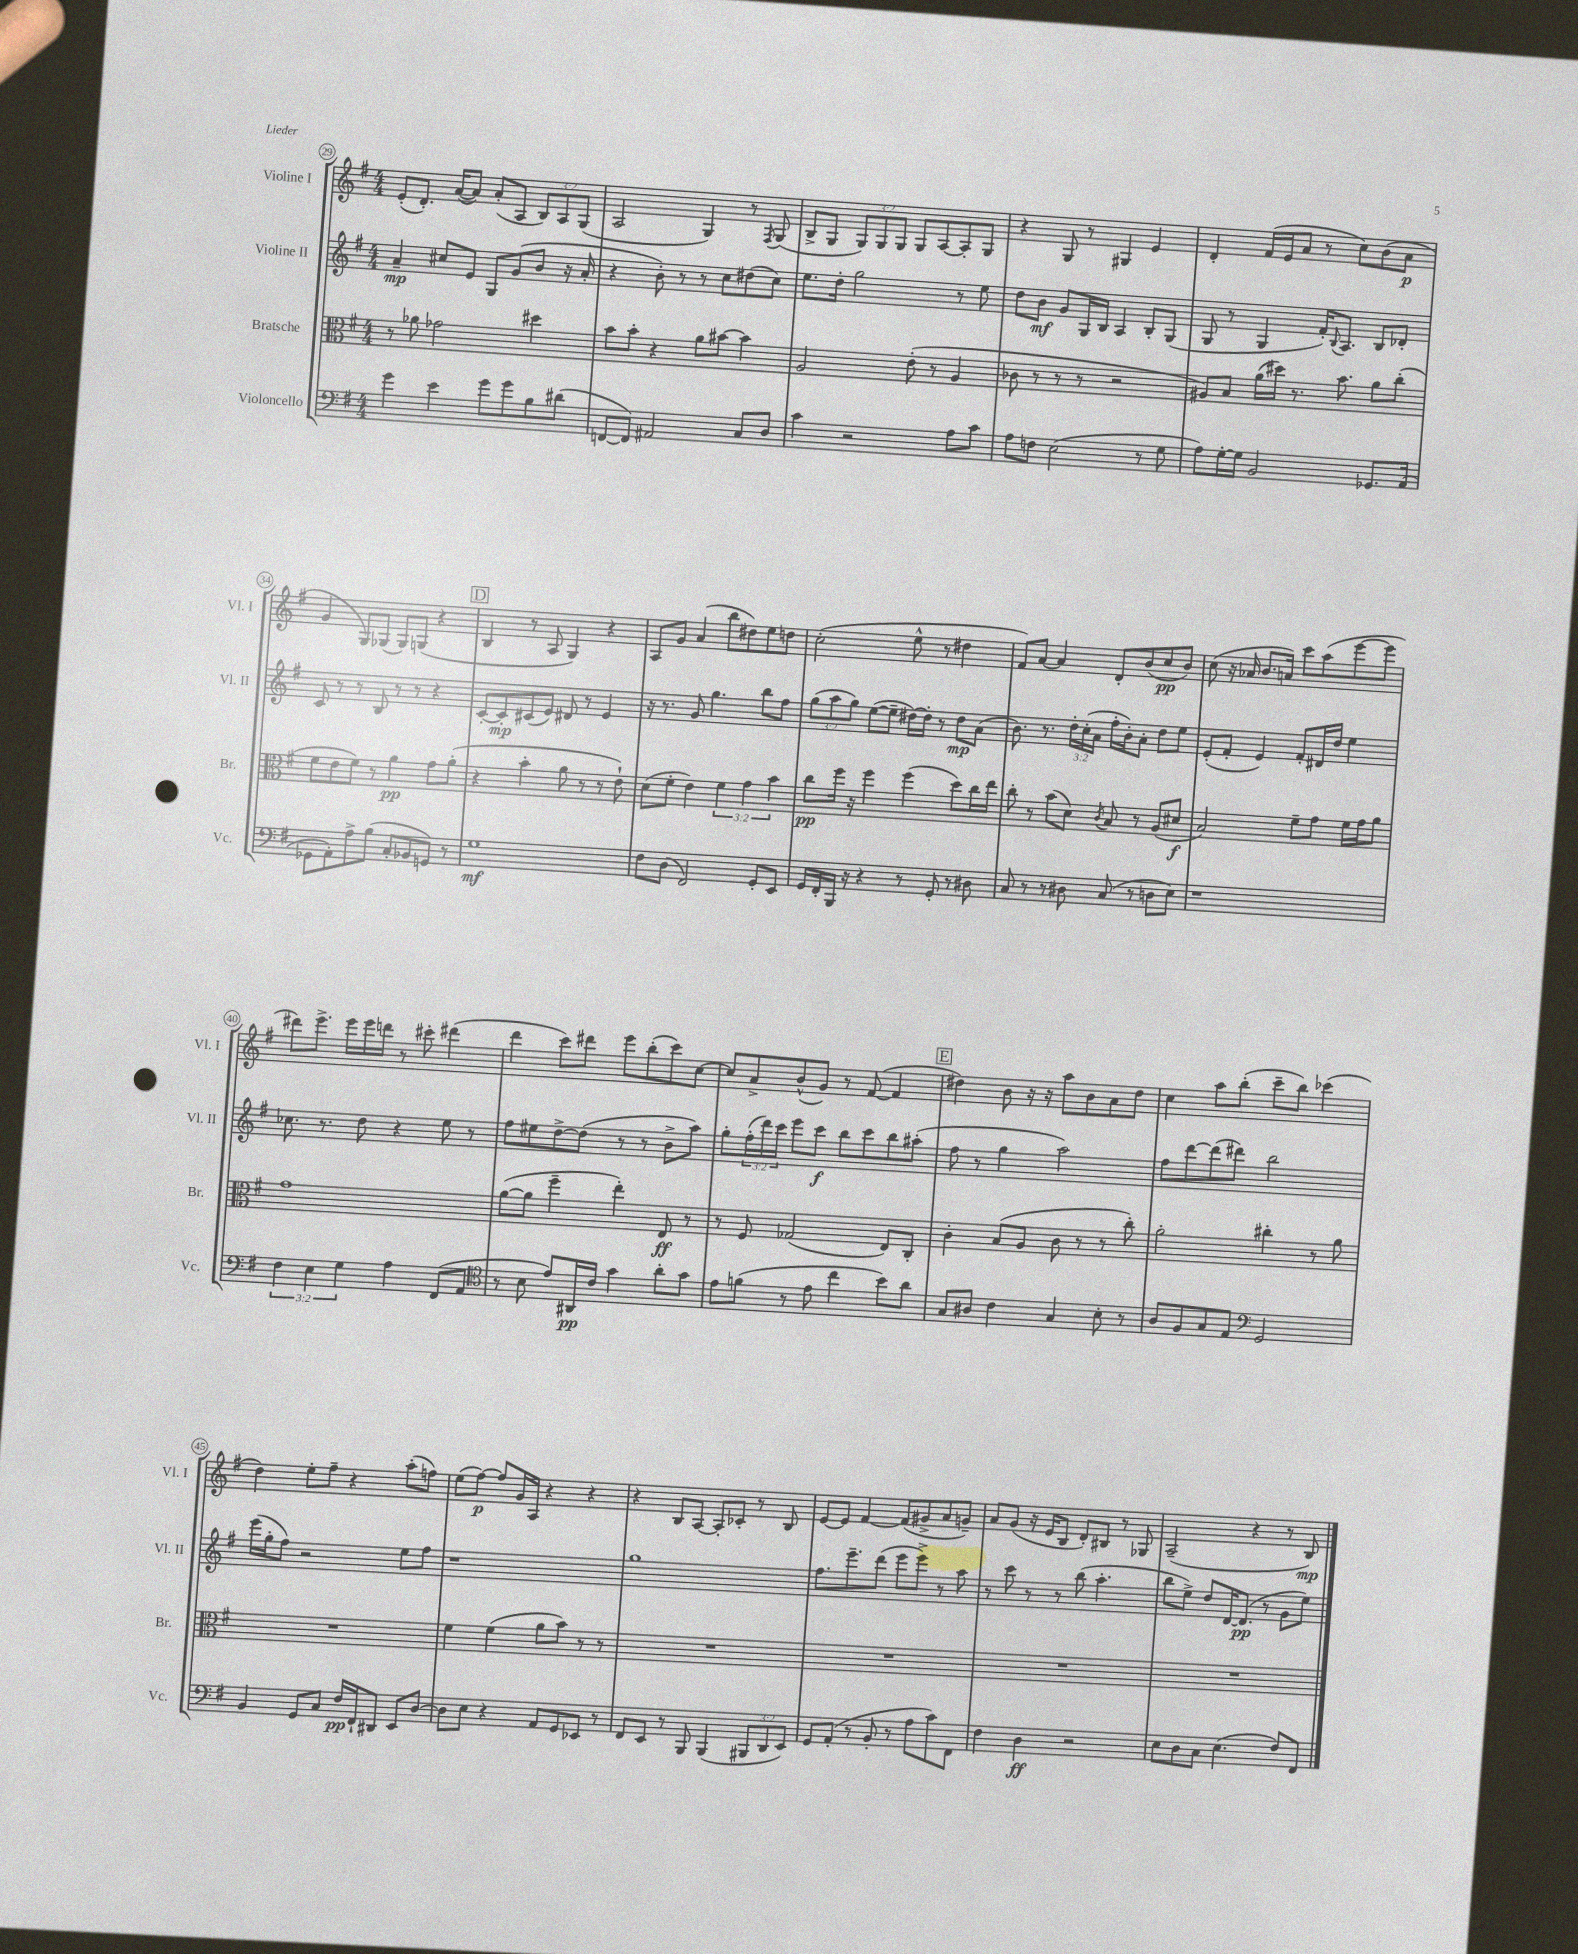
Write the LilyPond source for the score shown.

<<
\new StaffGroup <<
\new Staff = "s0" \with { instrumentName = "Violine I" shortInstrumentName = "Vl. I" } {
    \clef treble \key g \major \numericTimeSignature \time 4/4 \override Staff.TupletNumber.text = #tuplet-number::calc-fraction-text
    e'8-.( d'8.-.) a'16~( a'8) a'8-.( a8 \tuplet 3/2 { b8) a8 g8( } |
    a2 g4) r8 \acciaccatura { fis8 } g8( |
    b8-> g8 \tuplet 3/2 { g8) g8 g8 } g8 a8~ a8-. g8 |
    r4 g8 r8 gis4 e'4 |
    d'4-. fis'16( e'16 a'8 r8 c''8) b'8( a'8\p |
    g'4 g8) ges8( ges8) g8( r4 |
    \mark \markup { \box "D" } b4 r8 a8 g4) r4 |
    a8 g'8 a'4( b''8 dis''8) e''8 d''8 |
    c''2-.( e''8-^ r8 dis''4 |
    fis'8) a'8~ a'4 d'8-. b'8( c''8\pp b'8) |
    c''8( r16 aes'16 b'8. a'16) c'''8 a''8( e'''8~ e'''8 |
    dis'''8) e'''8.-> e'''16 e'''16 d'''16 r8 cis'''8-. dis'''4( |
    d'''4 c'''8) dis'''8 e'''8 b''8-.( c'''8) c''8~ |
    c''8 a'8-> b'8-^( g'8) r8 fis'8~( fis'4 |
    \mark \markup { \box "E" } dis''4) b'8 r16 r16 a''8 b'8 a'8 dis''8 |
    c''4 a''8 b''8-.( c'''8-- b''8) ces'''4( |
    d''4) e''8-. fis''8-- r4 a''8-.( f''8) |
    e''8( fis''8~\p) fis''8 g'16 a16 r4 r4 |
    r4 b8 a8~ a8-. ces'8-. r8 b8 |
    e'8~ e'8 fis'4~ fis'8( gis'8-> a'8 g'8--) |
    a'8 g'8( r16 e'16 b8 d'8-.) bis8 r8 ges8 |
    a2--( r4 r8 b8\mp) \bar "|." |
}
\new Staff = "s1" \with { instrumentName = "Violine II" shortInstrumentName = "Vl. II" } {
    \clef treble \key g \major \numericTimeSignature \time 4/4 \override Staff.TupletNumber.text = #tuplet-number::calc-fraction-text
    a'4--\mp cis''8 e'8 g8 g'8( b'8 r16 a'16-. |
    r4 b'8-.) r8 r8 c''8 dis''8( c''8) |
    e''8. d''16-. g''2 r8 e''8 |
    d''8 b'8\mf g'8 g16 b16 a4 b8-. g8( |
    g8 r8 g4 fis'16-.) \appoggiatura { b8 } a8. b8 des'8-. |
    c'8 r8 r8 b8 r8 r8 r4 |
    \mark \markup { \box "D" } c'8~-. c'8-.\mp cis'8( e'8) dis'8 r8 e'4 |
    r16 r8. g'8 g''4. b''8 fis''8 |
    \tuplet 3/2 { g''8( a''8 g''8) } e''8~( e''8-- dis''16~) dis''16-. r8 dis''8\mp a'8( |
    b'8.) r8. \tuplet 3/2 { d''16-. c''16-.( a'16 } fis''16-. b'16-.) a'8-. d''8 e''8 |
    e'8-.( fis'8-. e'4) fis'8-. dis'16 d''16 e''4 |
    ces''8. r8. d''8 r4 e''8 r8 |
    fis''8 eis''8 d''8~-> d''8( r8 r8 b'8-> a''8) |
    g''8-. \tuplet 3/2 { fis''16-.( d'''16) c'''16 } e'''8 c'''8\f b''8 c'''8 b''8 ais''8-.( |
    \mark \markup { \box "E" } fis''8 r8 g''4 a''2) |
    fis''8 d'''8~ d'''8( dis'''8) b''2 |
    e'''16( g''16-. fis''8) r2 e''8 fis''8 |
    r1 |
    g''1 |
    fis''8. e'''8.-- d'''8( e'''8 e'''8->) r8 a''8 |
    r8 c'''8 r8 r8 b''8( a''4.-. |
    b''8 e''8->) d''8 d'16~ d'8.\pp( r8 g'8 e''8) \bar "|." |
}
\new Staff = "s2" \with { instrumentName = "Bratsche" shortInstrumentName = "Br." } {
    \clef alto \key g \major \numericTimeSignature \time 4/4 \override Staff.TupletNumber.text = #tuplet-number::calc-fraction-text
    r8 aes'8 ges'2 dis''4 |
    b'8 b'8-. r4 a'8 bis'8~ bis'4 |
    a2 e'8-.( r8 a4 |
    ces'8 r8 r8 r8 r2 |
    ais8) b8 a'16( dis''16) r8. b'8. a'8 c''8-.( |
    fis'8 e'8 fis'8) r8 a'4\pp g'8 a'8-.( |
    \mark \markup { \box "D" } r4 b'4-. a'8 r8 r8 e'8-!) |
    d'8( fis'8-. e'4) \tuplet 3/2 { fis'4 g'4 b'4 } |
    c''8\pp fis''16 r16 fis''4 fis''4( d''8) c''16 e''16 |
    c''8-. r8 b'8( d'8) \acciaccatura { c'8 } b8 r8 a8( dis'8\f |
    b2) fis'8-- g'8 fis'16 g'16 a'8 |
    g'1 |
    a'8~( a'8 fis''4-- e''4-.) e8\ff r8 |
    r8 fis8 ges2( e8) c8-. |
    \mark \markup { \box "E" } c'4-. b8( a8 c'8 r8 r8 c''8-.) |
    a'2-. cis''4-. r8 a'8 |
    R1 |
    fis'4 fis'4( a'8 b'8) r8 r8 |
    R1 |
    R1 |
    R1 |
    R1 \bar "|." |
}
\new Staff = "s3" \with { instrumentName = "Violoncello" shortInstrumentName = "Vc." } {
    \clef bass \key g \major \numericTimeSignature \time 4/4 \override Staff.TupletNumber.text = #tuplet-number::calc-fraction-text
    g'4 e'4 g'8 g'8 b8 dis'8( |
    f,8~ f,8) ais,2 c8 d8 |
    c'4 r2 a8 c'8 |
    a8 f8 e2( r8 g8 |
    a8) g16~-. g16 b,2 ges,8. a,16( |
    ges,8 a,8-.) a8-> b8( c8-. bes,8 g,8) r8 |
    \mark \markup { \box "D" } g1\mf |
    fis8 d8( fis,2) g,8-. e,8 |
    g,16 fis,16-. b,,16 r16 r4 r8 g,8-. r8 dis8 |
    c8 r8 r8 dis8 c8( r8 d8 e8) |
    r1 |
    \tuplet 3/2 { fis4 e4 g4 } a4 fis,8( a,8 |
    \clef tenor r8 b8 e'8) ais,16\pp c'16 g'4 a'8-. g'8 |
    e'8 f'8( r8 e'8 c''4 b'8) a'8 |
    \mark \markup { \box "E" } g8 ais8 c'4 g4 b8-. r8 |
    a8 fis8 g8 e8 \clef bass g,2 |
    b,4 g,8 c8 fis16\pp fis,16-! dis,8 e,8 d8~ |
    d8 e8 r4 a,8 g,8 ees,8 r8 |
    fis,8 e,8 r8 b,,8 b,,4( \tuplet 3/2 { bis,,8 d,8 e,8) } |
    g,8 a,8-.( r8 b,8-. r8 a8 c'8) fis,8 |
    fis4 d4\ff r2 |
    e8 d8 c8 e4.( fis8) fis,8 \bar "|." |
}
>>
>>
\layout { \context { \Score currentBarNumber = #29 \override BarNumber.stencil = #(make-stencil-circler 0.1 0.3 ly:text-interface::print) } }
